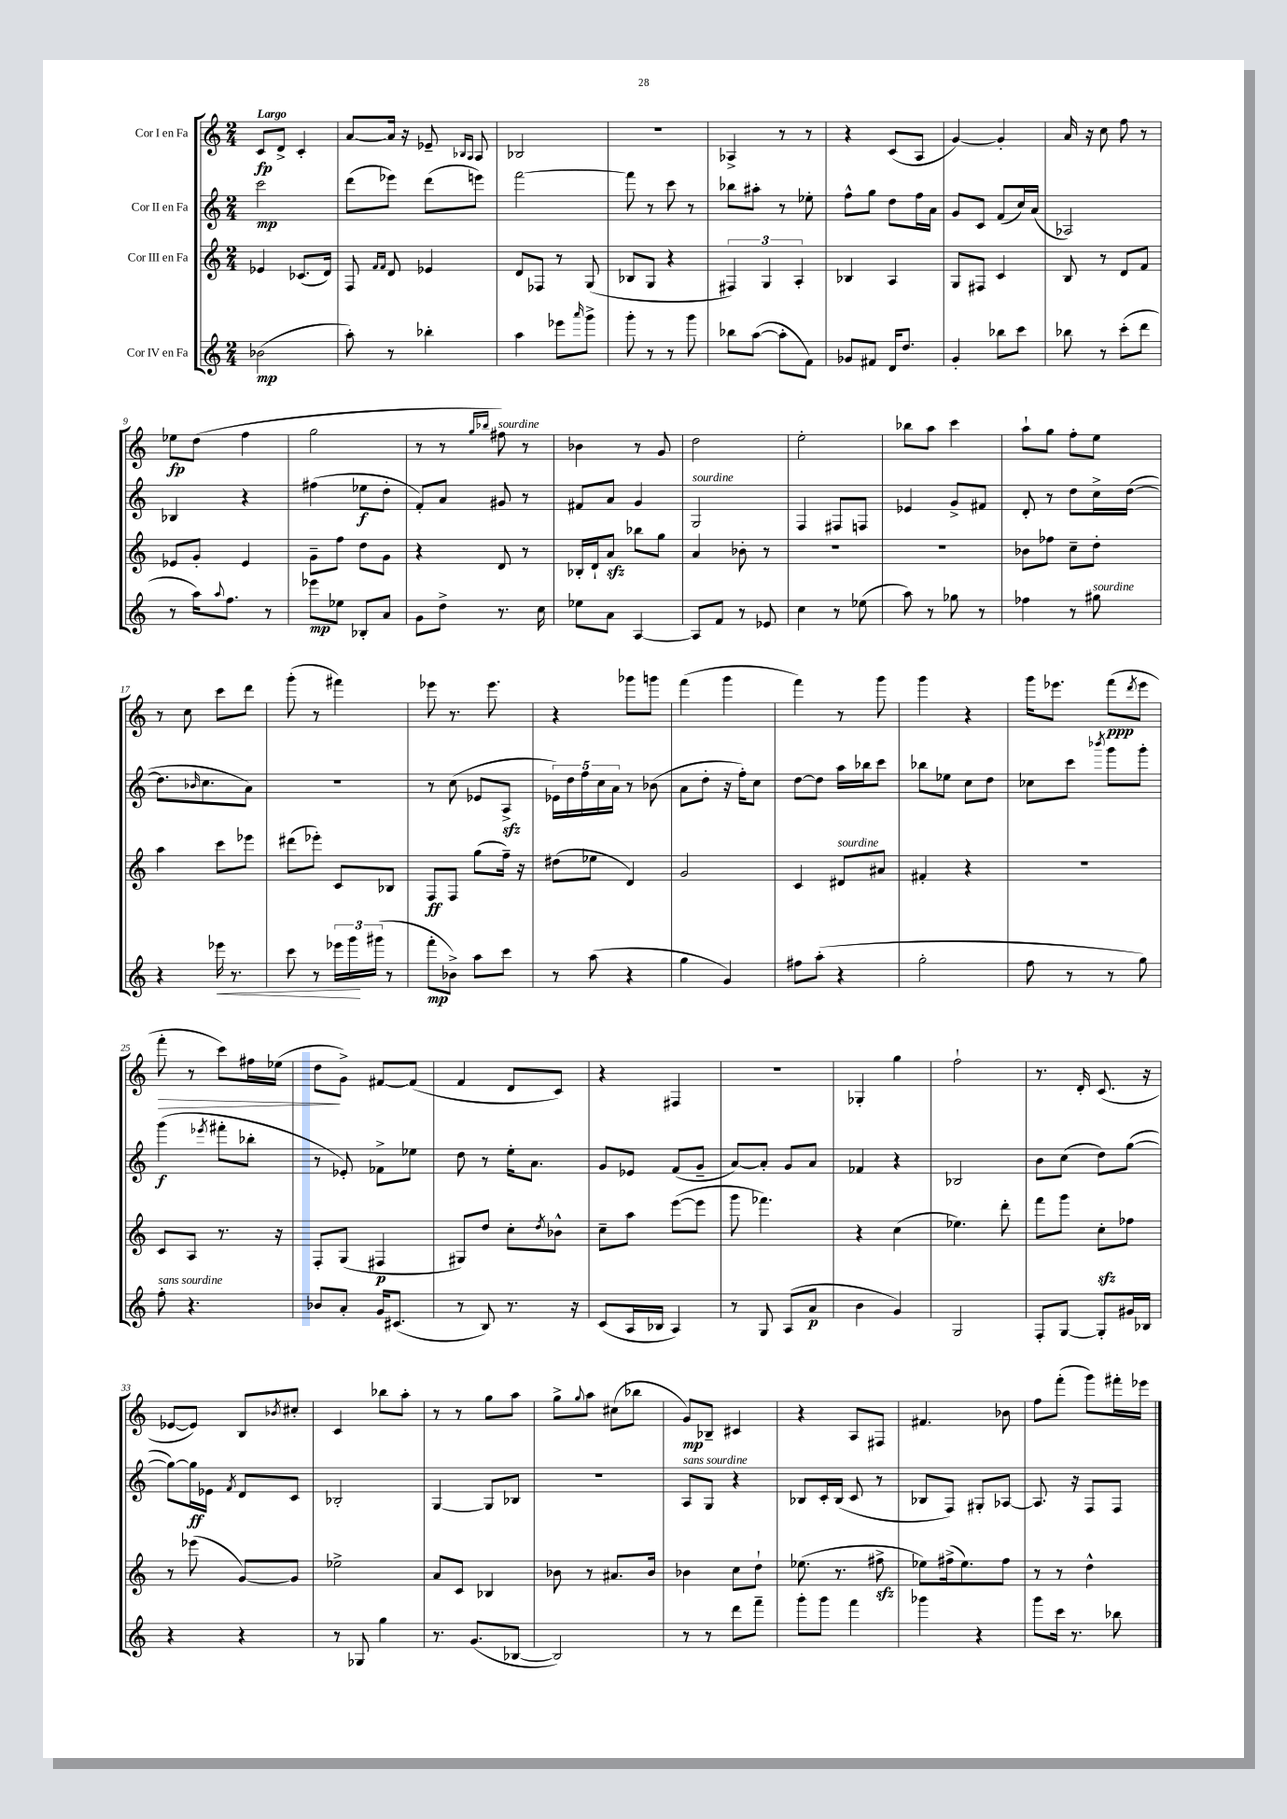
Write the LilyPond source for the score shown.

<<
\new StaffGroup <<
\new Staff = "s0" \with { instrumentName = "Cor I en Fa" } {
    \clef treble \key c \major \numericTimeSignature \time 2/4 \tempo "Largo"
    c'8\fp d'8-> c'4-. |
    a'8~ a'16 r16 ees'8-- \grace { bes16 a16 } a8 |
    bes2 |
    R2 |
    aes4-> r8 r8 |
    r4 c'8( a8 |
    g'4~) g'4-. |
    a'16 r16 c''8 f''8 r8 |
    ees''8\fp d''8( f''4 |
    g''2 |
    r8 r8 \grace { g''16 bes''16 } fis''8^\markup { \italic "sourdine" }) r8 |
    bes'4 r8 g'8 |
    d''2 |
    e''2-. |
    bes''8 a''8 c'''4 |
    a''8-! g''8 f''8-. e''8 |
    r8 c''8 c'''8 d'''8 |
    g'''8-.( r8 fis'''4) |
    ees'''8 r8. ees'''8. |
    r4 ges'''8 g'''8 |
    f'''4( g'''4 |
    f'''4) r8 g'''8 |
    g'''4 r4 |
    g'''16 ees'''8. f'''8\ppp( \acciaccatura { d'''8 } ees'''8 |
    f'''8-.\> r8 c'''8) fis''16 ees''16( |
    d''8\! g'8->) fis'8~ fis'8( |
    f'4 d'8 c'8) |
    r4 fis4 |
    R2 |
    ges4-. g''4 |
    f''2-! |
    r8. d'16-. c'8.( r16 |
    ees'8~ ees'8) b8 \acciaccatura { bes'8 } cis''8-. |
    c'4 bes''8 a''8-. |
    r8 r8 g''8 a''8 |
    g''8-> \appoggiatura { g''8 } a''8 cis''8( bes''8 |
    g'8\mp) bes8-- cis'4 |
    r4 a8 fis8 |
    fis'4. bes'8 |
    f''8 f'''8-.( g'''8) fis'''16-. ees'''16 \bar "|." |
}
\new Staff = "s1" \with { instrumentName = "Cor II en Fa" } {
    \clef treble \key c \major \numericTimeSignature \time 2/4
    c'''2\mp |
    d'''8( ees'''8) d'''8( e'''8) |
    f'''2~ |
    f'''8 r8 c'''8 r8 |
    bes''8 ais''8-. r8 ees''8-. |
    f''8-^ g''8 d''8 f''16 a'16 |
    g'8 c'8 f'8( c''16) a'16( |
    aes2) |
    bes4 r4 |
    fis''4( ees''8\f d''8-. |
    f'8-.) a'8 gis'8 r8 |
    fis'8 a'8 g'4 |
    g2^\markup { \italic "sourdine" } |
    f4 fis8 f8 |
    ees'4 g'8-> fis'8 |
    d'8-. r8 d''8 c''16-> d''16~( |
    d''8. \grace { bes'16 } c''8. a'8) |
    R2 |
    r8 c''8( ees'8 a8->\sfz |
    \tuplet 5/4 { ees'16) d''16 f''16 c''16 a'16 } r8 bes'8( |
    a'8 d''8-. r16 f''16-.) c''8 |
    d''8~ d''8 a''16 bes''16 c'''8 |
    bes''8 ees''8 c''8 d''8 |
    ces''8 c'''8 \acciaccatura { bes'''8 } g'''8 g'''8-. |
    g'''4\f( \acciaccatura { ees'''8 } fis'''8-. bes''8-. |
    r8 ees'8-.) fes'8-> ees''8 |
    d''8 r8 e''16-. a'8. |
    g'8 ees'8 f'8( g'8-- |
    a'8~) a'8-. g'8 a'8 |
    fes'4 r4 |
    bes2 |
    b'8 c''8( d''8) g''8~( |
    g''8~) g''16\ff ees'16 \acciaccatura { f'8 } d'8 c'8 |
    bes2-. |
    g4~ g8 bes8 |
    R2 |
    a8^\markup { \italic "sans sourdine" } g8 r4 |
    bes8 c'16-. bes16( c'8 r8 |
    bes8 f8) gis8-. aes8~ |
    aes8. r16 f8 f8 \bar "|." |
}
\new Staff = "s2" \with { instrumentName = "Cor III en Fa" } {
    \clef treble \key c \major \numericTimeSignature \time 2/4
    ees'4 ces'8.( d'16) |
    f8 \grace { f'16 f'16 } d'8 ees'4 |
    d'8 fes8 r8 g8( |
    bes8 g8 r4 |
    \tuplet 3/2 { fis4) g4 a4-. } |
    bes4 a4 |
    g8 fis8 c'4 |
    b8 r8 d'8 f'8 |
    ees'8 g'8-. ees'4 |
    g'8-- f''8 d''8 g'8 |
    r4 d'8 r8 |
    bes16-. d'16-! a'8\sfz bes''8 g''8 |
    a'4 bes'8-. r8 |
    R2 |
    R2 |
    bes'8 fes''8 c''8-- d''8-. |
    a''4 c'''8 ees'''8 |
    dis'''8( ees'''8-.) c'8 bes8 |
    f8\ff f8 g''8( f''16--) r16 |
    dis''8( ees''8 d'4) |
    g'2 |
    c'4 dis'8^\markup { \italic "sourdine" } ais'8 |
    fis'4-. r4 |
    r2 |
    c'8 a8 r8. r16 |
    f8-. g8( fis4\p |
    gis8) d''8 c''8-. \acciaccatura { d''8 } bes'8-^ |
    c''8-- a''8 e'''8~( e'''8 |
    g'''8 fes'''4.) |
    r4 c''4( |
    ees''4.) d'''8-. |
    f'''8 g'''8 c''8-.\sfz fes''8 |
    r8 ees'''8( g'8~) g'8 |
    ees''2-> |
    a'8 c'8 bes4 |
    bes'8 r8 ais'8. bes'16 |
    bes'4 c''8 d''8-! |
    ees''8.( r8. fis''8->\sfz |
    ees''8) fis''16->( ees''8.) fis''8 |
    r8 r8 d''4-^ \bar "|." |
}
\new Staff = "s3" \with { instrumentName = "Cor IV en Fa" } {
    \clef treble \key c \major \numericTimeSignature \time 2/4
    bes'2\mp( |
    a''8-.) r8 bes''4-. |
    a''4 ees'''8 \grace { a'''16 } g'''8-> |
    g'''8-. r8 r8 g'''8 |
    bes''8 a''8~( a''8-. f'8) |
    ges'8 fis'8 d'16 d''8. |
    g'4-. bes''8 c'''8 |
    bes''8 r8 c'''8-.( d'''8 |
    r8 a''16) \appoggiatura { a''8 } f''8. r8 |
    ees'''8\mp ees''8 bes8-. a'8 |
    g'8 d''8-> r8. c''16 |
    ees''8 a'8 a4~ |
    a8 f'8 r8 ees'8 |
    c''4 r8 ees''8( |
    a''8) r8 ges''8 r8 |
    fes''4 r8 gis''8^\markup { \italic "sourdine" } |
    r4 ees'''16\< r8. |
    c'''8 r8 \tuplet 3/2 { ees'''16 g'''16\! gis'''16( } r8 |
    f'''8-.\mp bes'8->) a''8 c'''8 |
    r8 a''8( r4 |
    g''4 g'4) |
    fis''8 a''8-.( r4 |
    g''2-. |
    f''8 r8 r8 g''8) |
    f''8-.^\markup { \italic "sans sourdine" } r4. |
    bes'8 a'8-. g'16 cis'8.( |
    r8 b8) r8. r16 |
    c'8( a16 bes16 a4) |
    r8 g8 a8( a'8\p |
    b'4 g'4) |
    g2 |
    f8-. g8~ g8-. gis'16 bes16 |
    r4 r4 |
    r8 ges8 g''4 |
    r8. g'8.( bes8~ |
    bes2) |
    r8 r8 d'''8 f'''8-- |
    g'''8-. g'''8 f'''4 |
    ges'''4 r4 |
    g'''8 c'''16 r8. bes''8 \bar "|." |
}
>>
>>
